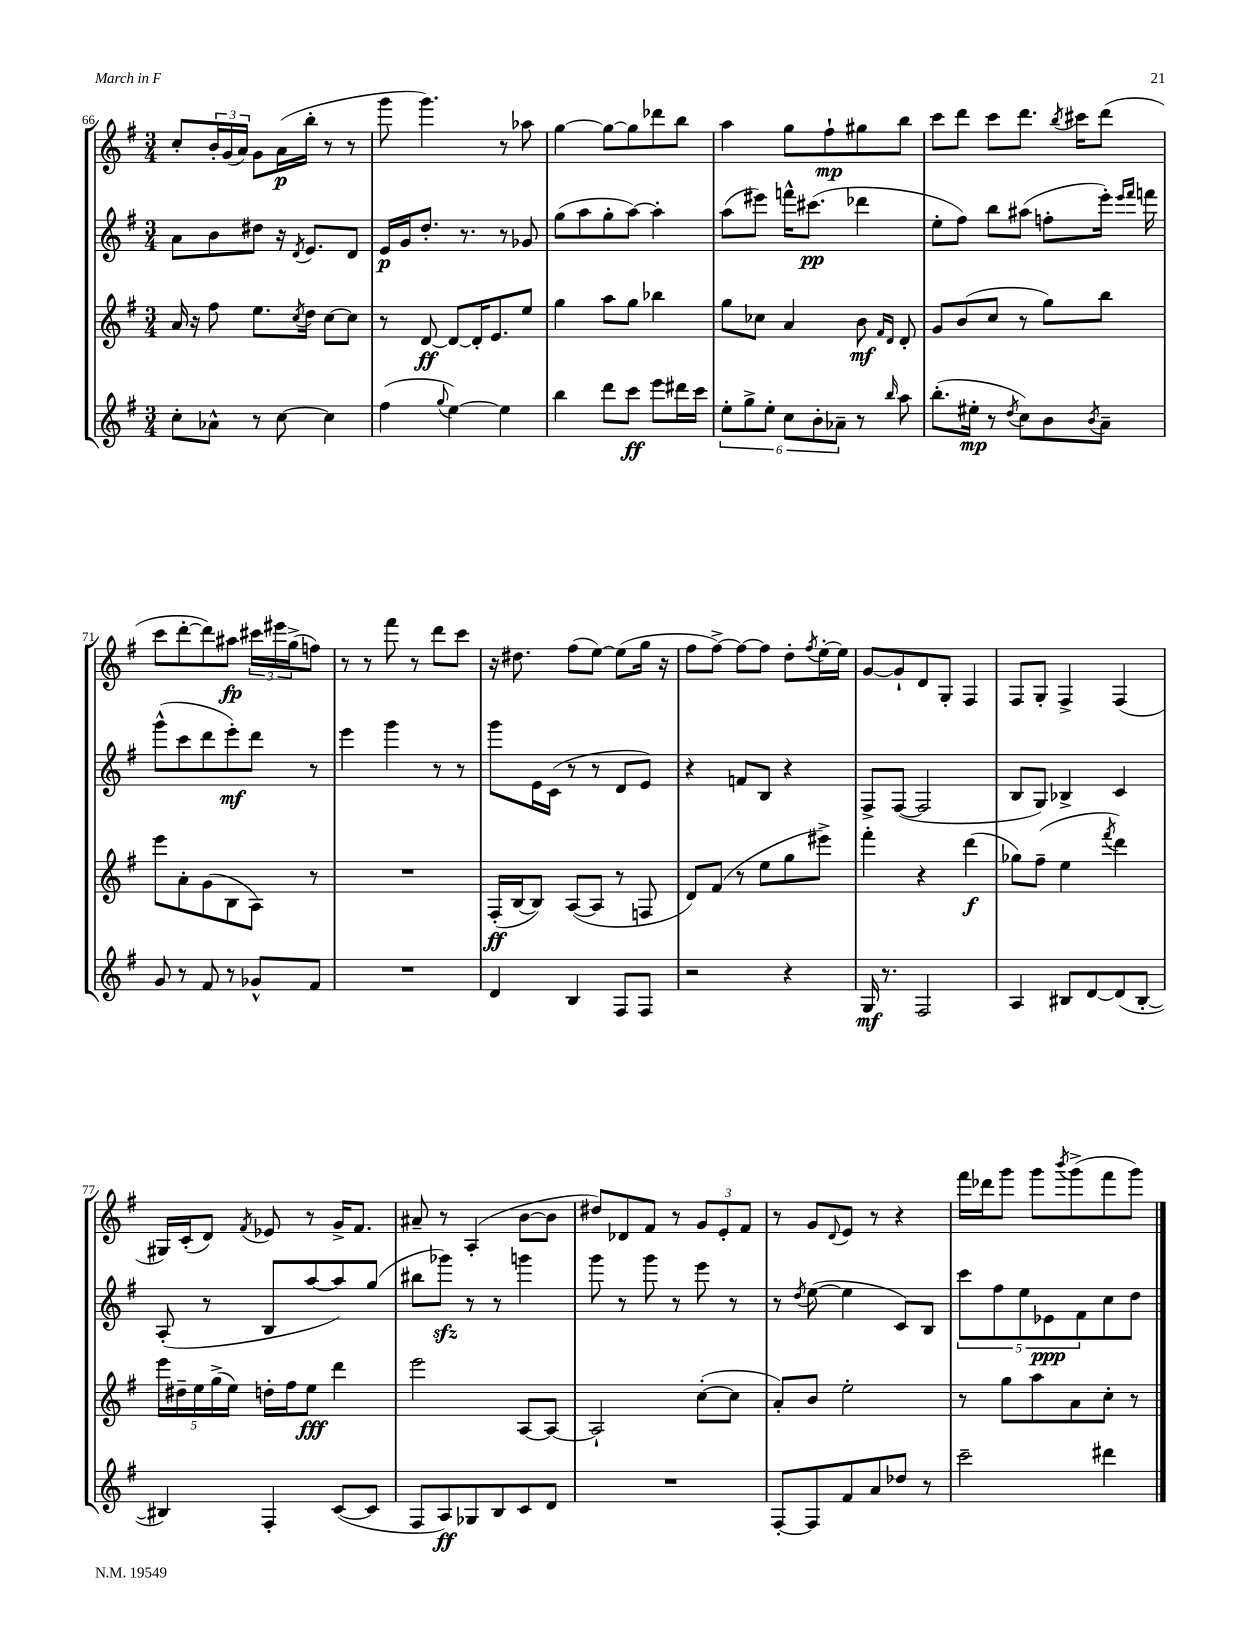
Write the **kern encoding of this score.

**kern	**kern	**kern	**kern
*staff4	*staff3	*staff2	*staff1
*clefG2	*clefG2	*clefG2	*clefG2
*k[f#]	*k[f#]	*k[f#]	*k[f#]
*M3/4	*M3/4	*M3/4	*M3/4
8cc'	16a	8a	8cc'
.	16r	.	.
8a-^^	8ff#	8b	24b'
.	.	.	(24g
.	.	.	24a)
8r	8.ee	8dd#	8g
[8cc	.	16r	(16a
.	8qcc	8qd	.
.	16dd	8.e	16bb'
4cc]	[8cc	.	8r
.	8cc]	8d	8r
=	=	=	=
(4ff#	8r	16e	8ggg
.	.	16g	.
.	[8d	8.dd'	4.ggg)
8qqgg	.	.	.
[4ee)	8d_	.	.
.	.	8.r	.
.	16d']	.	.
.	8.e	.	.
4ee]	.	8r	8r
.	8ee	8g-	8aa-
=	=	=	=
4bb	4gg	(8gg	[4gg
.	.	8aa	.
8ddd	8aa	8gg'	8gg_
8ccc	8gg	[8aa)	8gg]
8eee	4bb-	4aa']	8ddd-
16ddd#	.	.	8bb
16ccc	.	.	.
=	=	=	=
12ee'	8gg	(8aa	4aa
12gg^	.	.	.
.	8cc-	8eee#)	.
12ee'	.	.	.
12cc	4a	16fff^^	8gg
.	.	(8.ccc#	.
12b'	.	.	.
.	.	.	8ff#`
12a-~	.	.	.
8r	8b	4ddd-	8gg#
.	16qqf#	.	.
16qqbb	16qqd	.	.
8aa	8d'	.	8bb
=	=	=	=
(8.bb'	8g	8ee'	8ccc
.	(8b	8ff#)	8ddd
16ee#'	.	.	.
8r	8cc	8bb	8ccc
8qdd	.	.	.
8cc)	8r	(8aa#	8.ddd
8b	8gg)	8ff'	.
.	.	.	8qbb
.	.	.	16ccc#
8qb	.	.	.
8a~	8bb	16eee')	(8ddd
.	.	16qqeee	.
.	.	16qqfff#	.
.	.	16fff	.
=	=	=	=
8g	8eee	(8ggg^^	8ccc
8r	8a'	8ccc	[8ddd'
8f#	(8g	8ddd	8ddd])
8r	8B	8eee')	8aa#
8g-^^	8A)	8ddd	24ccc#
.	.	.	24eee#
.	.	.	(24gg^
8f#	8r	8r	8ff)
=	=	=	=
2.r	2.r	4eee	8r
.	.	.	8r
.	.	4ggg	8fff#
.	.	.	8r
.	.	8r	8ddd
.	.	8r	8ccc
=	=	=	=
4d	(16F#'	8ggg	16r
.	[16B	.	8.dd#
.	8B])	16e	.
.	.	(16c	.
4B	([8A	8r	(8ff#
.	8A]	8r	[8ee)
8F#	8r	8d	(8ee]
8F#	8F	8e)	16gg
.	.	.	16r
=	=	=	=
2r	8d)	4r	8ff#
.	(8f#	.	[8ff#^)
.	8r	8f	8ff#_
.	8ee	8B	8ff#]
4r	8gg	4r	8dd'
.	.	.	8qff#
.	8eee#^)	.	[16ee'
.	.	.	16ee]
=	=	=	=
16G	4fff#'	8F#^	[8g
8.r	.	.	.
.	.	([8F#	8g`]
2F#	4r	2F#]	8d
.	.	.	8G'
.	(4ddd	.	4F#
=	=	=	=
4A	8gg-)	8B	8F#
.	(8ff#~	8G)	8G'
8B#	4ee	4B-^	4F#^
[8d	.	.	.
.	8qfff#	.	.
(8d]	4ddd)	4c	(4F#
[8B#'	.	.	.
=	=	=	=
4B#])	20eee	(8A'	16G#)
.	20dd#~	.	.
.	.	.	(16c'
.	20ee	.	.
.	.	8r	8d)
.	(20gg^	.	.
.	20ee)	.	.
.	.	.	8qf#
4F#'	16dd'	8B	8e-
.	16ff#	.	.
.	8ee	[8aa	8r
([8c	4ddd	8aa])	16g^
.	.	.	8.f#
8c]	.	(8gg	.
=	=	=	=
8F#	2eee	8bb#	8a#~
8A)	.	8ggg-)	8r
8G-	.	8r	(4A'
8B	.	8r	.
8c	[8A	4ggg	[8b
8d	8A_	.	8b]
=	=	=	=
2.r	2A`]	8ggg	8dd#)
.	.	8r	8d-
.	.	8ggg	8f#
.	.	8r	8r
.	([8cc'	8eee	12g
.	.	.	12e'
.	8cc]	8r	.
.	.	.	12f#
=	=	=	=
[8F#'	8a')	8r	8r
.	.	8qdd	.
8F#]	8b	([8ee	8g
.	.	.	8qqd
8f#	2ee'	4ee]	8e
8a	.	.	8r
8dd-	.	8c)	4r
8r	.	8B	.
=	=	=	=
2ccc~	8r	10ccc	16fff#
.	.	.	16ddd-
.	.	10ff#	.
.	8gg	.	8ggg
.	.	10ee	.
.	8aa	.	8ggg
.	.	10e-	.
.	.	.	8qbbb
.	8a	.	(8ggg^
.	.	10f#	.
4ddd#	8cc'	8cc	8fff#
.	8r	8dd	8ggg)
==	==	==	==
*-	*-	*-	*-
